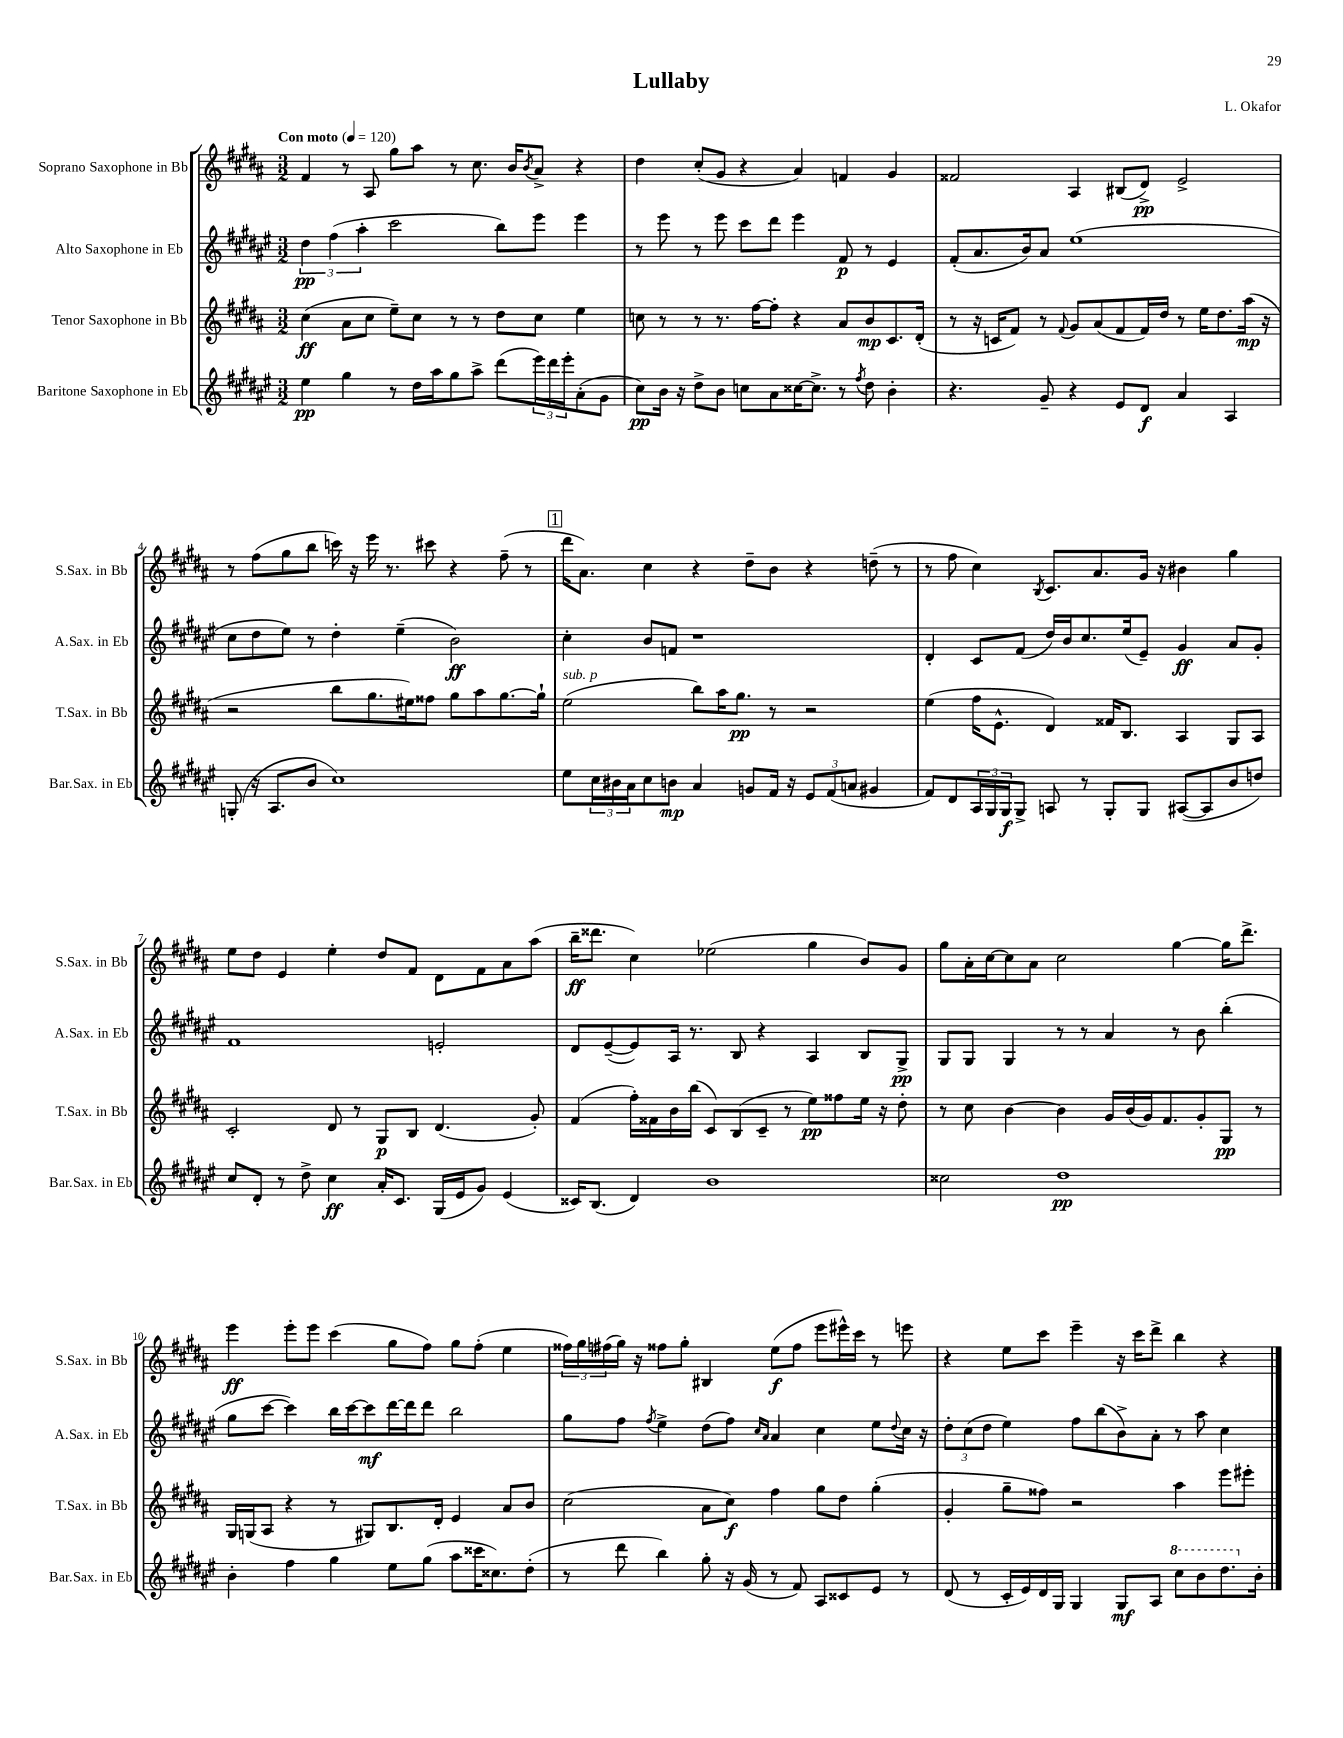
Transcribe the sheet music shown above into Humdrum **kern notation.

**kern	**dynam	**kern	**dynam	**kern	**dynam	**kern	**dynam
*part4	*part4	*part3	*part3	*part2	*part2	*part1	*part1
*staff4	*staff4	*staff3	*staff3	*staff2	*staff2	*staff1	*staff1
*I"Baritone Saxophone in Eb	*	*I"Tenor Saxophone in Bb	*	*I"Alto Saxophone in Eb	*	*I"Soprano Saxophone in Bb	*
*I'Bar.Sax. in Eb	*	*I'T.Sax. in Bb	*	*I'A.Sax. in Eb	*	*I'S.Sax. in Bb	*
*clefG2	*	*clefG2	*	*clefG2	*	*clefG2	*
*k[f#c#g#d#a#e#]	*	*k[f#c#g#d#a#]	*	*k[f#c#g#d#a#e#]	*	*k[f#c#g#d#a#]	*
*M3/2	*	*M3/2	*	*M3/2	*	*M3/2	*
*MM120	*	*MM120	*	*MM120	*	*MM120	*
=1	=1	=1	=1	=1	=1	=1	=1
!	!	!	!	!	!	!LO:TX:a:B:t=Con moto	!
4ee#\	pp	(4cc#\	ff	6dd#\	pp	4f#/	.
.	.	.	.	(6ff#\	.	.	.
4gg#\	.	8a#\L	.	.	.	8r	.
.	.	.	.	6aa#'\	.	.	.
.	.	8cc#\J	.	.	.	8A#/	.
8r	.	8ee~\L)	.	2ccc#\	.	8gg#\L	.
16dd#\LL	.	8cc#\J	.	.	.	8aa#\J	.
16aa#\J	.	.	.	.	.	.	.
8gg#\	.	8r	.	.	.	8r	.
8aa#^\J	.	8r	.	.	.	8.cc#\	.
(8ddd#\L	.	8dd#\L	.	8bb\L)	.	.	.
.	.	.	.	.	.	16b/KL	.
.	.	.	.	.	.	8qb/	.
24eee#\L)	.	8cc#\J	.	8eee#\J	.	8a#^/J	.
24ddd#\	.	.	.	.	.	.	.
24eee#'\J	.	.	.	.	.	.	.
(8a#'\	.	4ee\	.	4eee#\	.	4r	.
8g#\J	.	.	.	.	.	.	.
=2	=2	=2	=2	=2	=2	=2	=2
8cc#\L)	pp	8ccn\	.	8r	.	4dd#\	.
16b\Jk	.	8r	.	8eee#\	.	.	.
16r	.	.	.	.	.	.	.
8dd#^\L	.	8r	.	8r	.	(8cc#'/L	.
8b\J	.	8.r	.	8eee#\	.	8g#/J	.
8ccn\L	.	.	.	8ccc#\L	.	4r	.
.	.	[16ff#\KL	.	.	.	.	.
8a#\	.	8ff#'\J]	.	8ddd#\J	.	.	.
[16cc##X\K	.	4r	.	4eee#\	.	4a#/)	.
8.cc##^\J]	.	.	.	.	.	.	.
8r	.	8a#/L	.	8f#/	p	4fn/	.
8qff#/	.	.	.	.	.	.	.
8dd#\	.	8b/	mp	8r	.	.	.
4b'\	.	8.c#/	.	4e#/	.	4g#/	.
.	.	(16d#'/Jk	.	.	.	.	.
=3	=3	=3	=3	=3	=3	=3	=3
4.r	.	8r	.	(8f#'/L	.	2f##X/	.
.	.	16r	.	8.a#/	.	.	.
.	.	16cn/KL	.	.	.	.	.
.	.	8f#/J)	.	.	.	.	.
.	.	.	.	16b/k)	.	.	.
8g#~/	.	8r	.	8a#/J	.	.	.
.	.	8qqf#/	.	.	.	.	.
4r	.	8g#/L	.	(1ee#	.	4A#/	.
.	.	(8a#/	.	.	.	.	.
8e#/L	.	8f#/	.	.	.	(8B#X/L	.
8d#/J	f	16f#/L)	.	.	.	8d#^/J)	pp
.	.	16dd#/JJ	.	.	.	.	.
4a#/	.	8r	.	.	.	2e^/	.
.	.	16ee\KL	.	.	.	.	.
.	.	8.dd#\	.	.	.	.	.
4A#/	.	.	.	.	.	.	.
.	.	(16aa#\Jk	mp	.	.	.	.
.	.	16r	.	.	.	.	.
!!LO:LB:g=z
=4	=4	=4	=4	=4	=4	=4	=4
(8Gn'/	.	2r	.	8cc#\L	.	8r	.
16r	.	.	.	8dd#\	.	(8ff#\L	.
8.A#/L	.	.	.	.	.	.	.
.	.	.	.	8ee#\J)	.	8gg#\	.
8b/J	.	.	.	8r	.	8bb\J	.
1cc#)	.	8bb\L	.	4dd#'\	.	16cccn\)	.
.	.	.	.	.	.	16r	.
.	.	8.gg#\	.	.	.	16eee\	.
.	.	.	.	.	.	8.r	.
.	.	.	.	(4ee#~\	.	.	.
.	.	16ee#X\k)	.	.	.	.	.
.	.	8ff##X\J	.	.	.	8ccc#X\	.
.	.	8gg#\L	.	2b\)	ff	4r	.
.	.	8aa#\	.	.	.	.	.
.	.	[8.gg#\	.	.	.	(8ff#~\	.
.	.	.	.	.	.	8r	.
.	.	16gg#`\Jk]	.	.	.	.	.
!!LO:REH:place=s1:t=1
=5	=5	=5	=5	=5	=5	=5	=5
!	!	!LO:TX:a:i:t=sub. p	!	!	!	!	!
8ee#\L	.	(2ee\	.	4cc#'\	.	16ddd#\KL	.
.	.	.	.	.	.	8.a#\J)	.
24cc#\L	.	.	.	.	.	.	.
24b#X\	.	.	.	.	.	.	.
24a#\J	.	.	.	.	.	.	.
8cc#\	.	.	.	8b/L	.	4cc#\	.
8bn\J	mp	.	.	8fn/J	.	.	.
4a#/	.	8bb\L)	.	1r	.	4r	.
.	.	16aa#\K	.	.	.	.	.
.	.	8.gg#\J	pp	.	.	.	.
8gn/L	.	.	.	.	.	8dd#~\L	.
16f#/Jk	.	8r	.	.	.	8b\J	.
16r	.	.	.	.	.	.	.
12e#/L	.	2r	.	.	.	4r	.
(12f#/	.	.	.	.	.	.	.
12an/J	.	.	.	.	.	.	.
4g#X/	.	.	.	.	.	(8ddn~\	.
.	.	.	.	.	.	8r	.
=6	=6	=6	=6	=6	=6	=6	=6
8f#/L)	.	(4ee\	.	4d#'/	.	8r	.
8d#/	.	.	.	.	.	8ff#\	.
24A#/L	.	16ff#\KL	.	8c#/L	.	4cc#\)	.
24G#/	.	.	.	.	.	.	.
.	.	8.e^^\J	.	.	.	.	.
24G#/J	f	.	.	.	.	.	.
8G#^/J	.	.	.	(8f#/J	.	.	.
.	.	.	.	.	.	8qB/	.
8An/	.	4d#/)	.	16dd#/LL)	.	8.c#/L	.
.	.	.	.	16b/J	.	.	.
8r	.	.	.	8.cc#/	.	.	.
.	.	.	.	.	.	8.a#/	.
8G#'/L	.	16f##X/KL	.	.	.	.	.
.	.	8.B/J	.	(16ee#/k	.	.	.
8G#/J	.	.	.	8e#~/J)	.	16g#/Jk	.
.	.	.	.	.	.	16r	.
([8A#X/L	.	4A#/	.	4g#/	ff	4b#X\	.
8A#/]	.	.	.	.	.	.	.
8b/	.	8G#/L	.	8a#/L	.	4gg#\	.
8ddn/J)	.	8A#/J	.	8g#'/J	.	.	.
!!LO:LB:g=z
=7	=7	=7	=7	=7	=7	=7	=7
8cc#/L	.	2c#'/	.	1f#	.	8ee\L	.
8d#'/J	.	.	.	.	.	8dd#\J	.
8r	.	.	.	.	.	4e/	.
8dd#^\	.	.	.	.	.	.	.
4cc#\	ff	8d#/	.	.	.	4ee'\	.
.	.	8r	.	.	.	.	.
16a#'/KL	.	8G#/L	p	.	.	8dd#/L	.
8.c#/J	.	.	.	.	.	.	.
.	.	8B/J	.	.	.	8f#/J	.
(16G#/LL	.	(4.d#/	.	2en'/	.	8d#\L	.
16e#/J	.	.	.	.	.	.	.
8g#/J)	.	.	.	.	.	8f#\	.
(4e#/	.	.	.	.	.	8a#\	.
.	.	8g#'/)	.	.	.	(8aa#\J	.
=8	=8	=8	=8	=8	=8	=8	=8
16c##X/KL)	.	(4f#/	.	8d#/L	.	16bb~\KL	ff
(8.B/J	.	.	.	.	.	8.ddd##X\J	.
.	.	.	.	([8e#~/	.	.	.
4d#/)	.	16ff#'\LL)	.	8e#/])	.	4cc#\)	.
.	.	16f##X\	.	.	.	.	.
.	.	16b\	.	16A#/Jk	.	.	.
.	.	(16bb\JJ	.	8.r	.	.	.
1b	.	8c#/L)	.	.	.	(2ee-X\	.
.	.	(8B/	.	8B/	.	.	.
.	.	8c#~/J	.	4r	.	.	.
.	.	8r	.	.	.	.	.
.	.	8ee\L)	pp	4A#/	.	4gg#\	.
.	.	8ff##X\	.	.	.	.	.
.	.	16ee\Jk	.	8B/L	.	8b/L)	.
.	.	16r	.	.	.	.	.
.	.	8dd#'\	.	8G#^/J	pp	8g#/J	.
=9	=9	=9	=9	=9	=9	=9	=9
2cc##X\	.	8r	.	8G#/L	.	8gg#\L	.
.	.	8cc#\	.	8G#/J	.	16a#'\L	.
.	.	.	.	.	.	[16cc#\J	.
.	.	[4b\	.	4G#/	.	8cc#\]	.
.	.	.	.	.	.	8a#\J	.
1dd#	pp	4b\]	.	8r	.	2cc#\	.
.	.	.	.	8r	.	.	.
.	.	16g#/LL	.	4a#/	.	.	.
.	.	(16b/	.	.	.	.	.
.	.	16g#/J)	.	.	.	.	.
.	.	8.f#/	.	.	.	.	.
.	.	.	.	8r	.	[4gg#\	.
.	.	8g#'/	.	8b\	.	.	.
.	.	8G#/J	pp	(4bb'\	.	16gg#\KL]	.
.	.	.	.	.	.	8.ddd#^\J	.
.	.	8r	.	.	.	.	.
!!LO:LB:g=z
=10	=10	=10	=10	=10	=10	=10	=10
4b'\	.	16G#/LL	.	8gg#\L	.	4eee\	ff
.	.	(16Gn/J	.	.	.	.	.
.	.	8A#/J	.	[8ccc#\J	.	.	.
4ff#\	.	4r	.	4ccc#\])	.	8eee'\L	.
.	.	.	.	.	.	8eee\J	.
4gg#\	.	8r	.	16bb\LL	.	(4ccc#\	.
.	.	.	.	[16ccc#\J	.	.	.
.	.	8G#X/L)	.	8ccc#\]	mf	.	.
8ee#\L	.	8.B/	.	[16ddd#\L	.	8gg#\L	.
.	.	.	.	16ddd#\J]	.	.	.
(8gg#\J	.	.	.	8ddd#\J	.	8ff#\J)	.
.	.	16d#'/Jk	.	.	.	.	.
8aa#\L	.	4e/	.	2bb\	.	8gg#\L	.
16ccc##X\K	.	.	.	.	.	(8ff#'\J	.
8.cc##X\)	.	.	.	.	.	.	.
.	.	8a#/L	.	.	.	4ee\	.
(8dd#'\J	.	8b/J	.	.	.	.	.
=11	=11	=11	=11	=11	=11	=11	=11
8r	.	(2cc#\	.	8gg#\L	.	24ff##X\LL)	.
.	.	.	.	.	.	24gg#\	.
.	.	.	.	.	.	(24ff#X\	.
8ddd#\	.	.	.	8ff#\J	.	16gg#\JJ)	.
.	.	.	.	.	.	16r	.
.	.	.	.	8qff#/	.	.	.
4bb\)	.	.	.	4ee#^\	.	8ff##X\L	.
.	.	.	.	.	.	8gg#'\J	.
8gg#'\	.	8a#\L	.	(8dd#\L	.	4B#X/	.
16r	.	8cc#\J)	f	8ff#\J)	.	.	.
(16g#/	.	.	.	.	.	.	.
.	.	.	.	16qqcc#/LL	.	.	.
.	.	.	.	16qqa#/JJ	.	.	.
8r	.	4ff#\	.	4a#/	.	(8ee\L	f
8f#/)	.	.	.	.	.	8ff##\J	.
8A#/L	.	8gg#\L	.	4cc#\	.	8eee\L	.
8c##X/	.	8dd#\J	.	.	.	16eee#X^^\L)	.
.	.	.	.	.	.	16ccc#\JJ	.
8e#/J	.	(4gg#'\	.	8ee#\L	.	8r	.
.	.	.	.	8qqdd#/	.	.	.
8r	.	.	.	16cc#\Jk	.	8eeen\	.
.	.	.	.	16r	.	.	.
=12	=12	=12	=12	=12	=12	=12	=12
(8d#/	.	4g#'/	.	12dd#'\L	.	4r	.
.	.	.	.	(12cc#\	.	.	.
8r	.	.	.	.	.	.	.
.	.	.	.	12dd#\J	.	.	.
16c#'/LL	.	8gg#~\L	.	4ee#\)	.	8ee\L	.
16e#/)	.	.	.	.	.	.	.
16d#/	.	8ff##X\J)	.	.	.	8ccc#\J	.
16G#/JJ	.	.	.	.	.	.	.
4G#/	.	2r	.	8ff#\L	.	4eee~\	.
.	.	.	.	(8bb\	.	.	.
8G#/L	mf	.	.	8b^\)	.	16r	.
.	.	.	.	.	.	16ccc#\KL	.
8A#/J	.	.	.	8a#'\J	.	8ddd#^\J	.
*8va	*	*	*	*	*	*	*
8ccc#\L	.	4aa#\	.	8r	.	4bb\	.
8bb\	.	.	.	8aa#\	.	.	.
8.ddd#\	.	8eee\L	.	4cc#\	.	4r	.
.	.	8eee#X'\J	.	.	.	.	.
*X8va	*	*	*	*	*	*	*
16b'\Jk	.	.	.	.	.	.	.
==	==	==	==	==	==	==	==
*-	*-	*-	*-	*-	*-	*-	*-
